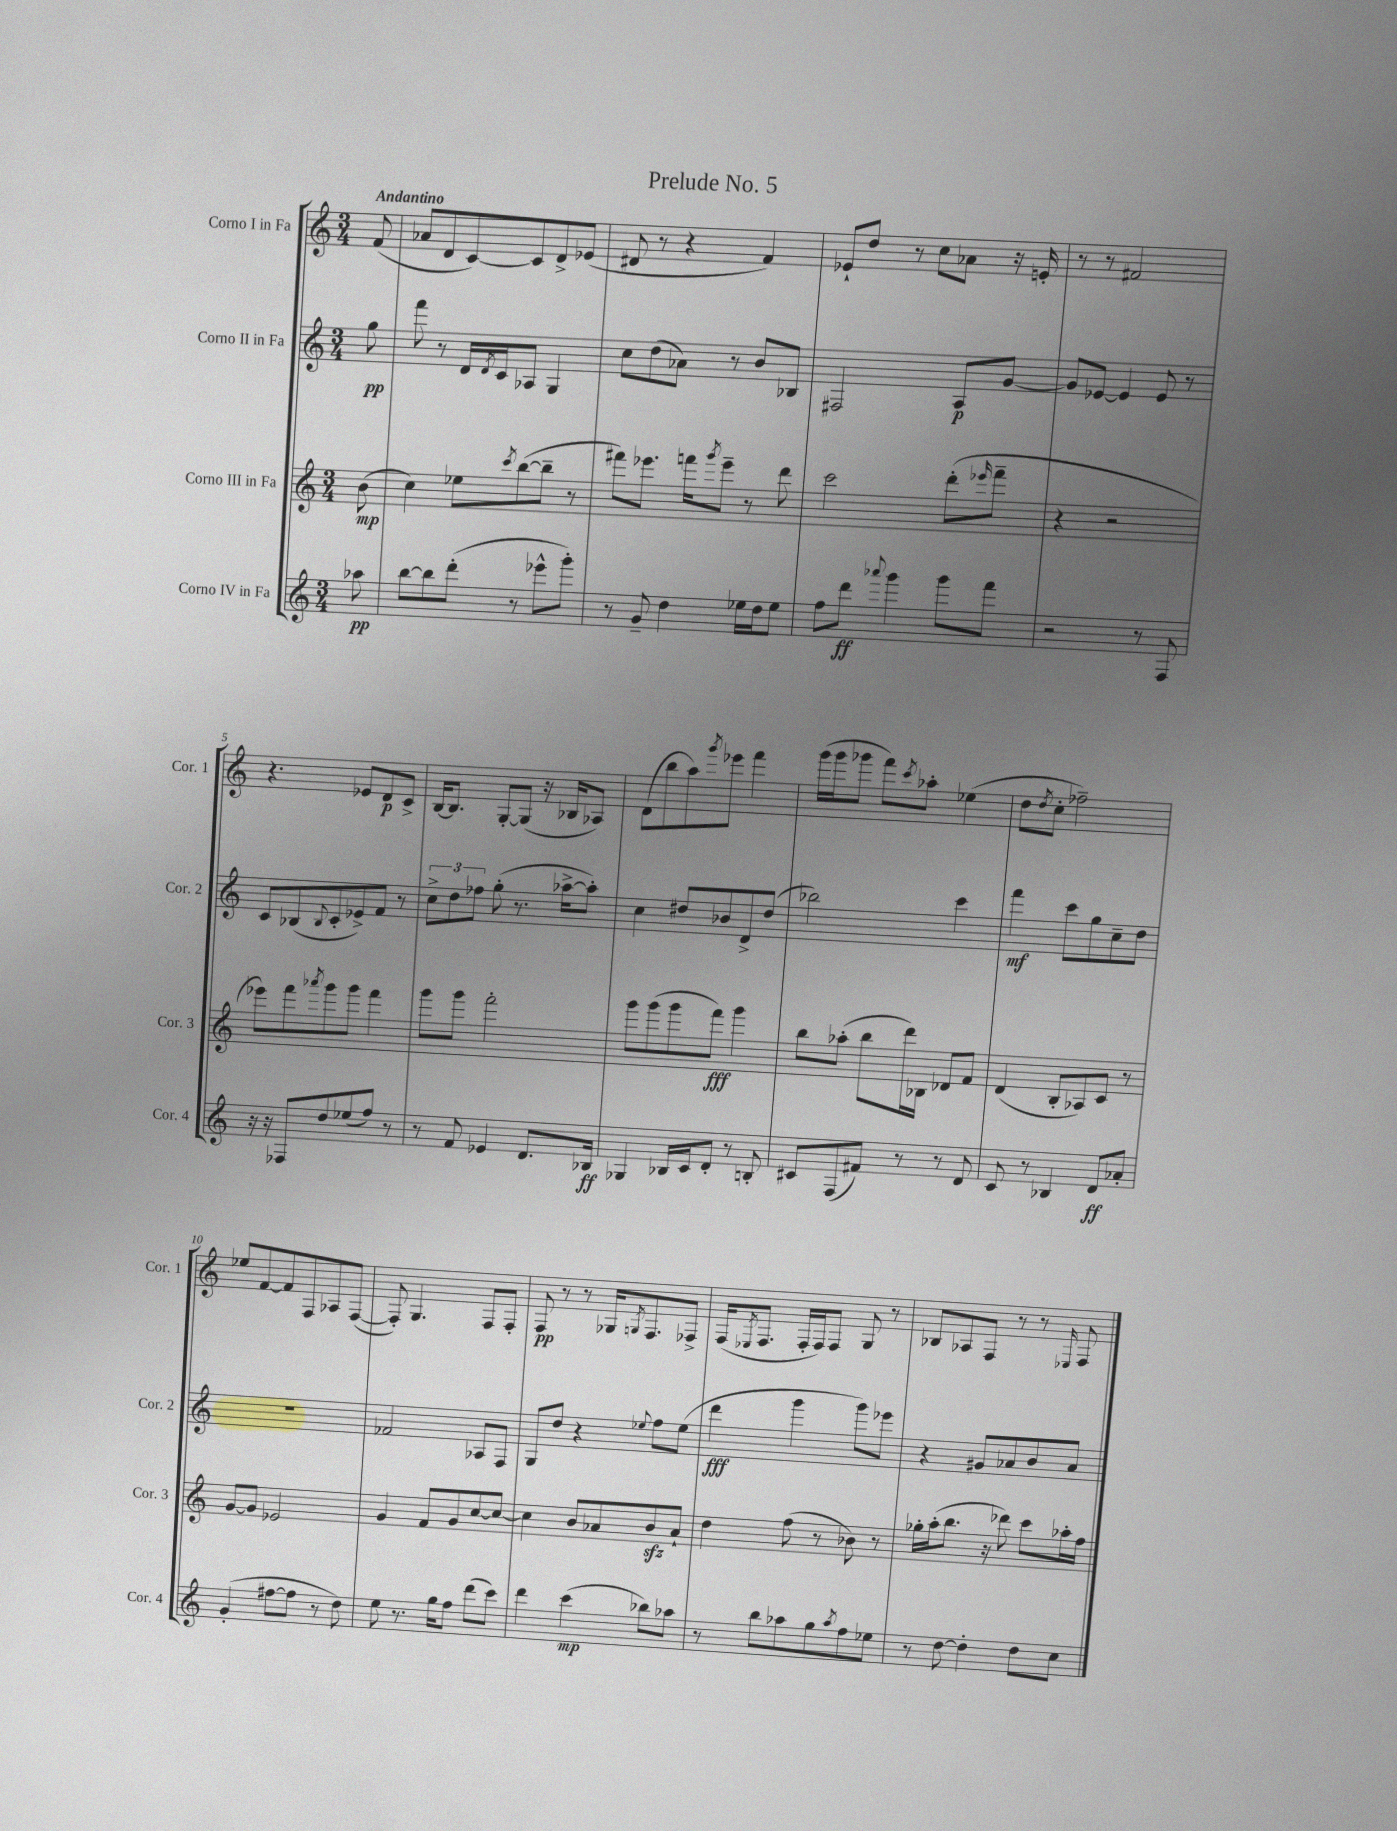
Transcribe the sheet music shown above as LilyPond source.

\header { title = "Prelude No. 5" }
<<
\new StaffGroup <<
\new Staff = "s0" \with { instrumentName = "Corno I in Fa" shortInstrumentName = "Cor. 1" } {
    \clef treble \key c \major \numericTimeSignature \time 3/4 \partial 8 \tempo "Andantino"
    f'8( |
    aes'8 d'8 c'8~) c'8 d'8-> ees'8( |
    dis'8 r8 r4 f'4) |
    ees'8-! d''8 r8 c''8 aes'8 r16 e'16-. |
    r8 r8 fis'2 |
    r4. ees'8 d'8\p c'8-> |
    b16~ b8. g8~-. g8( r16 bes16 aes8) |
    d'8( b''8 a''8) \acciaccatura { g'''8 } ees'''8 f'''4 |
    g'''16( g'''16 ges'''8 f'''8) \acciaccatura { c'''8 } aes''8-. ees''4( |
    d''8 \acciaccatura { d''8 } c''8-. fes''2--) |
    ees''8 f'8~ f'8 f8 aes8 f8~( |
    f8-.) g4. f8 f8-. |
    f8\pp r8 r8 ges16 \acciaccatura { g8 } f8. fes8-> |
    f16( \acciaccatura { ees8 } f8. f16-. f16) f8 g8 r8 |
    bes8 aes8 f8 r8 r8 \grace { ees16 } f8 \bar "|." |
}
\new Staff = "s1" \with { instrumentName = "Corno II in Fa" shortInstrumentName = "Cor. 2" } {
    \clef treble \key c \major \numericTimeSignature \time 3/4 \partial 8
    g''8\pp |
    f'''8 r8 d'16 \acciaccatura { d'8 } c'16 aes8 g4 |
    c''8 d''8( aes'8) r8 b'8 bes8 |
    fis2 a8\p g'8~ |
    g'8 ees'8~ ees'4 ees'8 r8 |
    c'8 bes8( \appoggiatura { bes8 } c'8-. ees'8->) f'8 r8 |
    \tuplet 3/2 { c''8-> d''8 fes''8 } g''8-.( r8. aes''16~-> aes''8-.) |
    c''4 dis''8 bes'8 d'8-> dis''8( |
    bes''2) c'''4 |
    f'''4\mf c'''8 g''8 c''8-- d''8 |
    R2. |
    fes'2 aes8 f8 |
    g8 d''8 r4 \appoggiatura { ees''8 } f''8 ees''8( |
    d'''4\fff g'''4 g'''8) ees'''8 |
    r4 gis'8 aes'8 b'8 aes'8 \bar "|." |
}
\new Staff = "s2" \with { instrumentName = "Corno III in Fa" shortInstrumentName = "Cor. 3" } {
    \clef treble \key c \major \numericTimeSignature \time 3/4 \partial 8
    b'8\mp( |
    c''4) ees''8 \acciaccatura { c'''8 } b''8~( b''8-- r8 |
    fis'''8) ees'''8. f'''16 \acciaccatura { g'''8 } ees'''8-- r8 d'''8 |
    c'''2 d'''8-.( \grace { ees'''16 } f'''8-- |
    r4 r2 |
    ees'''8) f'''8 \acciaccatura { aes'''8 } g'''8 g'''8 f'''4 |
    g'''8 g'''8 f'''2-. |
    g'''8 g'''8( g'''8 f'''8\fff) g'''4 |
    b''8 aes''8-.( b''8 d'''16) bes16 des'8 f'8 |
    d'4( b8-. aes8) c'8 r8 |
    g'8~ g'8 ees'2 |
    g'4 f'8 g'8 c''8~ c''8~ |
    c''4 b'8 aes'8 b'8\sfz aes'8-! |
    d''4 f''8( r8 bes'8) r8 |
    ges''16-. a''16-.( b''8. r16 des'''8) c'''8 aes''16-. f''16 \bar "|." |
}
\new Staff = "s3" \with { instrumentName = "Corno IV in Fa" shortInstrumentName = "Cor. 4" } {
    \clef treble \key c \major \numericTimeSignature \time 3/4 \partial 8
    aes''8\pp |
    b''8~ b''8 d'''8-.( r8 ees'''8-^ g'''8-.) |
    r8 g'8-- d''4 ees''16 d''16 ees''8 |
    f''8 d'''8\ff \appoggiatura { aes'''8 } g'''4 g'''8 f'''8 |
    r2 r8 f8 |
    r16 r16 fes8 d''8 ees''8( f''8) r8 |
    r8 f'8 ees'4 d'8. bes16\ff |
    ges4 bes16 c'16 d'8-. r8 b8-. |
    cis'8 f8( fis'8) r8 r8 d'8 |
    c'8 r8 bes4 d'8\ff aes'8-. |
    g'4-.( fis''8~ fis''8 r8 d''8) |
    e''8 r8. g''16 f''8 d'''8( c'''8) |
    d'''4 c'''4\mp( bes''8) aes''8 |
    r8 b''8 aes''8 g''8 \acciaccatura { aes''8 } f''8 ees''8 |
    r8 d''8~ d''4-. d''8 c''8 \bar "|." |
}
>>
>>
